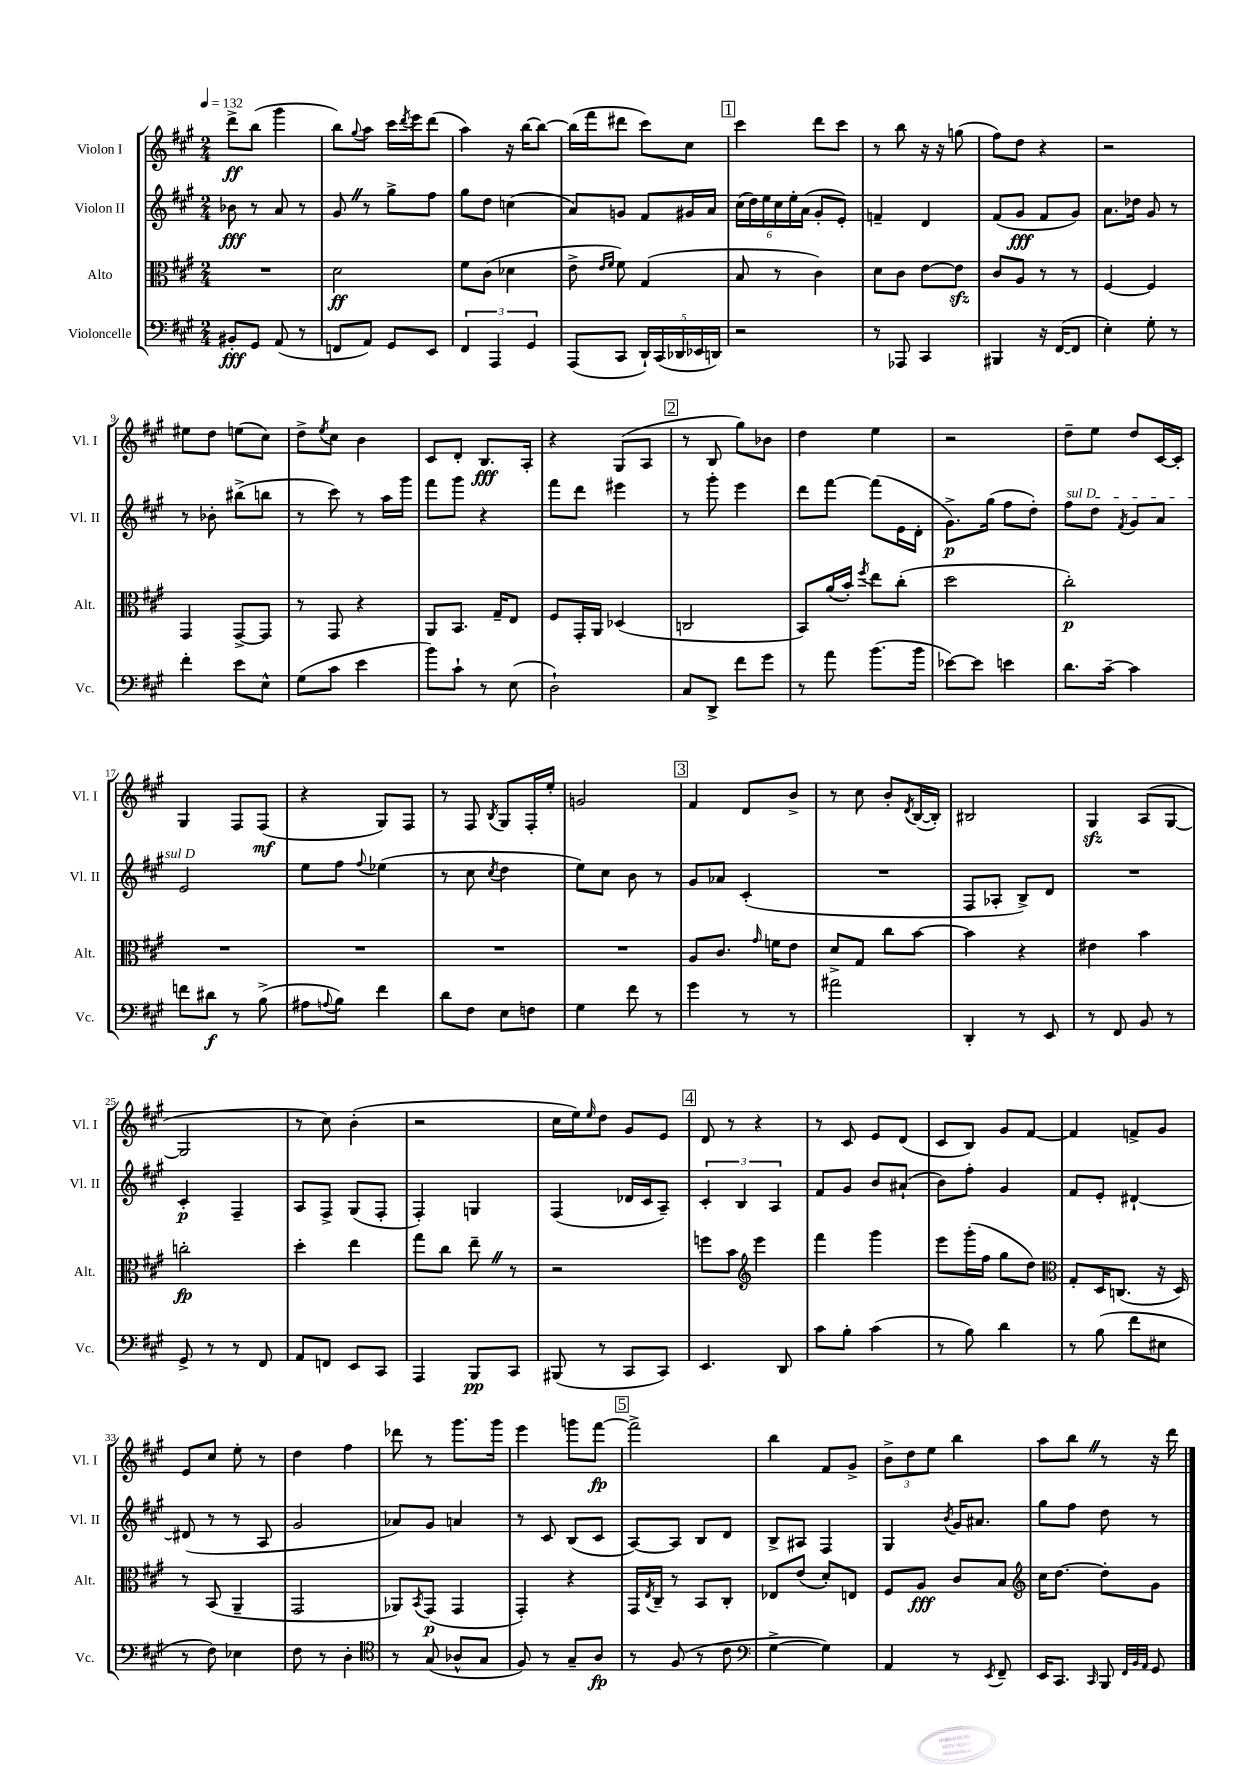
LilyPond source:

<<
\new StaffGroup <<
\new Staff = "s0" \with { instrumentName = "Violon I" shortInstrumentName = "Vl. I" } {
    \clef treble \key a \major \numericTimeSignature \time 2/4 \tempo 4 = 132
    d'''8->\ff b''8( gis'''4 |
    b''8) \appoggiatura { gis''8 } a''8 cis'''16 \acciaccatura { d'''8 } e'''16 d'''8( |
    a''4) r16 b''16~ b''8~ |
    b''16( fis'''16 dis'''8 cis'''8) cis''8 |
    \mark \markup { \box "1" } cis'''4 d'''8 cis'''8 |
    r8 b''8 r16 r16 g''8( |
    fis''8) d''8 r4 |
    r2 |
    eis''8 d''8 e''8( cis''8) |
    d''8-> \acciaccatura { e''8 } cis''8 b'4 |
    cis'8 d'8-. b8.\fff a16-. |
    r4 gis8( a8 |
    \mark \markup { \box "2" } r8 b8 gis''8) bes'8 |
    d''4 e''4 |
    r2 |
    d''8-- e''8 d''8 cis'16~ cis'16-. |
    gis4 fis8 fis8\mf( |
    r4 gis8) fis8 |
    r8 fis8 \acciaccatura { b8 } gis8 fis16-. e''16-. |
    g'2 |
    \mark \markup { \box "3" } fis'4 d'8 b'8-> |
    r8 cis''8 b'8-. \acciaccatura { d'8 } b16~( b16-.) |
    bis2 |
    gis4\sfz a8( gis8~ |
    gis2 |
    r8 cis''8) b'4-.( |
    r2 |
    cis''16 e''16) \grace { e''16 } d''8 gis'8 e'8 |
    \mark \markup { \box "4" } d'8 r8 r4 |
    r8 cis'8 e'8 d'8( |
    cis'8 b8) gis'8 fis'8~ |
    fis'4 f'8-> gis'8 |
    e'8 cis''8 e''8-. r8 |
    d''4 fis''4 |
    des'''8 r8 gis'''8. gis'''16 |
    e'''4 g'''8 fis'''8~\fp |
    \mark \markup { \box "5" } fis'''2-> |
    b''4 fis'8 gis'8-> |
    \tuplet 3/2 { b'8-> d''8 e''8 } b''4 |
    a''8 b''8 \once \override BreathingSign.text = \markup { \musicglyph "scripts.caesura.straight" } \breathe r8 r16 d'''16 \bar "|." |
}
\new Staff = "s1" \with { instrumentName = "Violon II" shortInstrumentName = "Vl. II" } {
    \clef treble \key a \major \numericTimeSignature \time 2/4
    bes'8\fff r8 a'8 r8 |
    gis'8 \once \override BreathingSign.text = \markup { \musicglyph "scripts.caesura.straight" } \breathe r8 gis''8-> fis''8 |
    gis''8 d''8 c''4( |
    a'8) g'8 fis'8 gis'16 a'16 |
    \mark \markup { \box "1" } \tuplet 6/4 { cis''16( d''16) e''16 cis''16 e''16-. a'16( } gis'8-. e'8-.) |
    f'4-- d'4 |
    fis'8( gis'8\fff fis'8 gis'8) |
    a'8. des''16 gis'8 r8 |
    r8 bes'8-. bis''8->( b''8 |
    r8 cis'''8) r8 a''16 gis'''16 |
    fis'''8 gis'''8 r4 |
    fis'''8 d'''8 eis'''4 |
    \mark \markup { \box "2" } r8 gis'''8-. e'''4 |
    d'''8 fis'''8~ fis'''8( e'16 d'16-. |
    gis'8.->\p) gis''16( fis''8 d''8-.) |
    \once \override TextSpanner.bound-details.left.text = \markup { \italic "sul D" } fis''8\startTextSpan d''8 \acciaccatura { fis'8 } gis'8 a'8 |
    e'2\stopTextSpan |
    e''8 fis''8 \appoggiatura { fis''8 } ees''4( |
    r8 cis''8 \acciaccatura { cis''8 } d''4 |
    e''8) cis''8 b'8 r8 |
    \mark \markup { \box "3" } gis'8 aes'8 cis'4-.( |
    R2 |
    fis8 aes8-. b8->) d'8 |
    R2 |
    cis'4-.\p fis4-- |
    a8 fis8-> gis8( fis8-. |
    fis4-.) g4 |
    fis4( des'16 cis'16 a8--) |
    \mark \markup { \box "4" } \tuplet 3/2 { cis'4-. b4 a4 } |
    fis'8 gis'8 b'8 ais'8-!( |
    b'8) fis''8-. gis'4 |
    fis'8 e'8-. dis'4~-! |
    dis'8( r8 r8 a8 |
    gis'2 |
    aes'8) gis'8 a'4 |
    r8 cis'8 b8( cis'8 |
    \mark \markup { \box "5" } a8~) a8 b8 d'8 |
    b8-> ais8 fis4 |
    gis4 \acciaccatura { b'8 } gis'16 ais'8. |
    gis''8 fis''8 d''8 r8 \bar "|." |
}
\new Staff = "s2" \with { instrumentName = "Alto" shortInstrumentName = "Alt." } {
    \clef alto \key a \major \numericTimeSignature \time 2/4
    R2 |
    d'2\ff |
    fis'8 cis'8( des'4 |
    e'8-> \grace { e'16 fis'16 } fis'8) gis4( |
    \mark \markup { \box "1" } b8 r8 cis'4) |
    d'8 cis'8 e'8~ e'8\sfz |
    cis'8 a8 r8 r8 |
    fis4~ fis4 |
    gis,4 gis,8~-> gis,8 |
    r8 gis,8 r4 |
    a,8 b,8. gis16-- e8 |
    fis8 gis,16-. a,16 des4( |
    \mark \markup { \box "2" } c2 |
    b,8) a'16( b'16-.) \acciaccatura { fis''8 } e''8 cis''8-.( |
    d''2 |
    cis''2-.\p) |
    R2 |
    R2 |
    R2 |
    R2 |
    \mark \markup { \box "3" } a8 cis'8. \grace { gis'16 } f'16 e'8 |
    d'8-> gis8 cis''8 b'8~ |
    b'4 r4 |
    eis'4 b'4 |
    c''2-.\fp |
    d''4-. e''4 |
    gis''8 cis''8 e''8-- \once \override BreathingSign.text = \markup { \musicglyph "scripts.caesura.straight" } \breathe r8 |
    r2 |
    \mark \markup { \box "4" } f''8 b'8 \clef treble e'''4 |
    fis'''4 gis'''4 |
    e'''8 gis'''16-.( fis''16 gis''8 d''8) |
    \clef alto gis8-. d16 c8.( r16 d16) |
    r8 b,8( a,4-- |
    gis,2 |
    aes,8) \acciaccatura { b,8 } gis,8\p( gis,4 |
    gis,4-.) r4 |
    \mark \markup { \box "5" } gis,16 \acciaccatura { e8 } cis16-- r8 b,8 cis8-. |
    ees8 e'8( d'8-.) e8 |
    fis8 a8\fff cis'8 b8 |
    \clef treble cis''16 d''8.~ d''8-. gis'8 \bar "|." |
}
\new Staff = "s3" \with { instrumentName = "Violoncelle" shortInstrumentName = "Vc." } {
    \clef bass \key a \major \numericTimeSignature \time 2/4
    bis,8-.\fff gis,8 a,8( r8 |
    f,8 a,8) gis,8 e,8 |
    \tuplet 3/2 { fis,4 a,,4 gis,4 } |
    a,,8( cis,8 \tuplet 5/4 { d,16-!) cis,16( des,16 ees,16 d,16) } |
    \mark \markup { \box "1" } r2 |
    r8 aes,,8 cis,4 |
    bis,,4 r16 fis,16~( fis,8 |
    e4-.) gis8-. r8 |
    fis'4-. e'8 e8-^ |
    gis8( cis'8 e'4 |
    b'8) cis'8-! r8 e8( |
    d2-!) |
    \mark \markup { \box "2" } cis8 d,8-> fis'8 gis'8 |
    r8 a'8 b'8.( b'16 |
    ees'8~) ees'8 e'4 |
    d'8. cis'16~-- cis'4 |
    f'8 dis'8\f r8 b8->( |
    ais8 \appoggiatura { a8 } b8) fis'4 |
    d'8 fis8 e8 f8 |
    gis4 fis'8 r8 |
    \mark \markup { \box "3" } gis'4 r8 r8 |
    ais'2 |
    d,4-. r8 e,8 |
    r8 fis,8 b,8 r8 |
    gis,8-> r8 r8 fis,8 |
    a,8 f,8 e,8 cis,8 |
    a,,4 b,,8\pp cis,8 |
    bis,,8( r8 cis,8 cis,8) |
    \mark \markup { \box "4" } e,4. d,8 |
    cis'8 b8-. cis'4( |
    r8 b8) d'4 |
    r8 b8( fis'8 eis8 |
    r8 fis8) ees4 |
    fis8 r8 d4-. |
    \clef tenor r8 gis8( aes8-^ gis8 |
    fis8) r8 gis8-- a8\fp |
    \mark \markup { \box "5" } r8 fis8( r8 cis'8 |
    \clef bass gis4~-> gis4) |
    a,4 r8 \acciaccatura { e,8 } fis,8-- |
    e,16 cis,8. \grace { cis,16 } b,,8 \grace { fis,32 b,32 a,32 } gis,8 \bar "|." |
}
>>
>>
